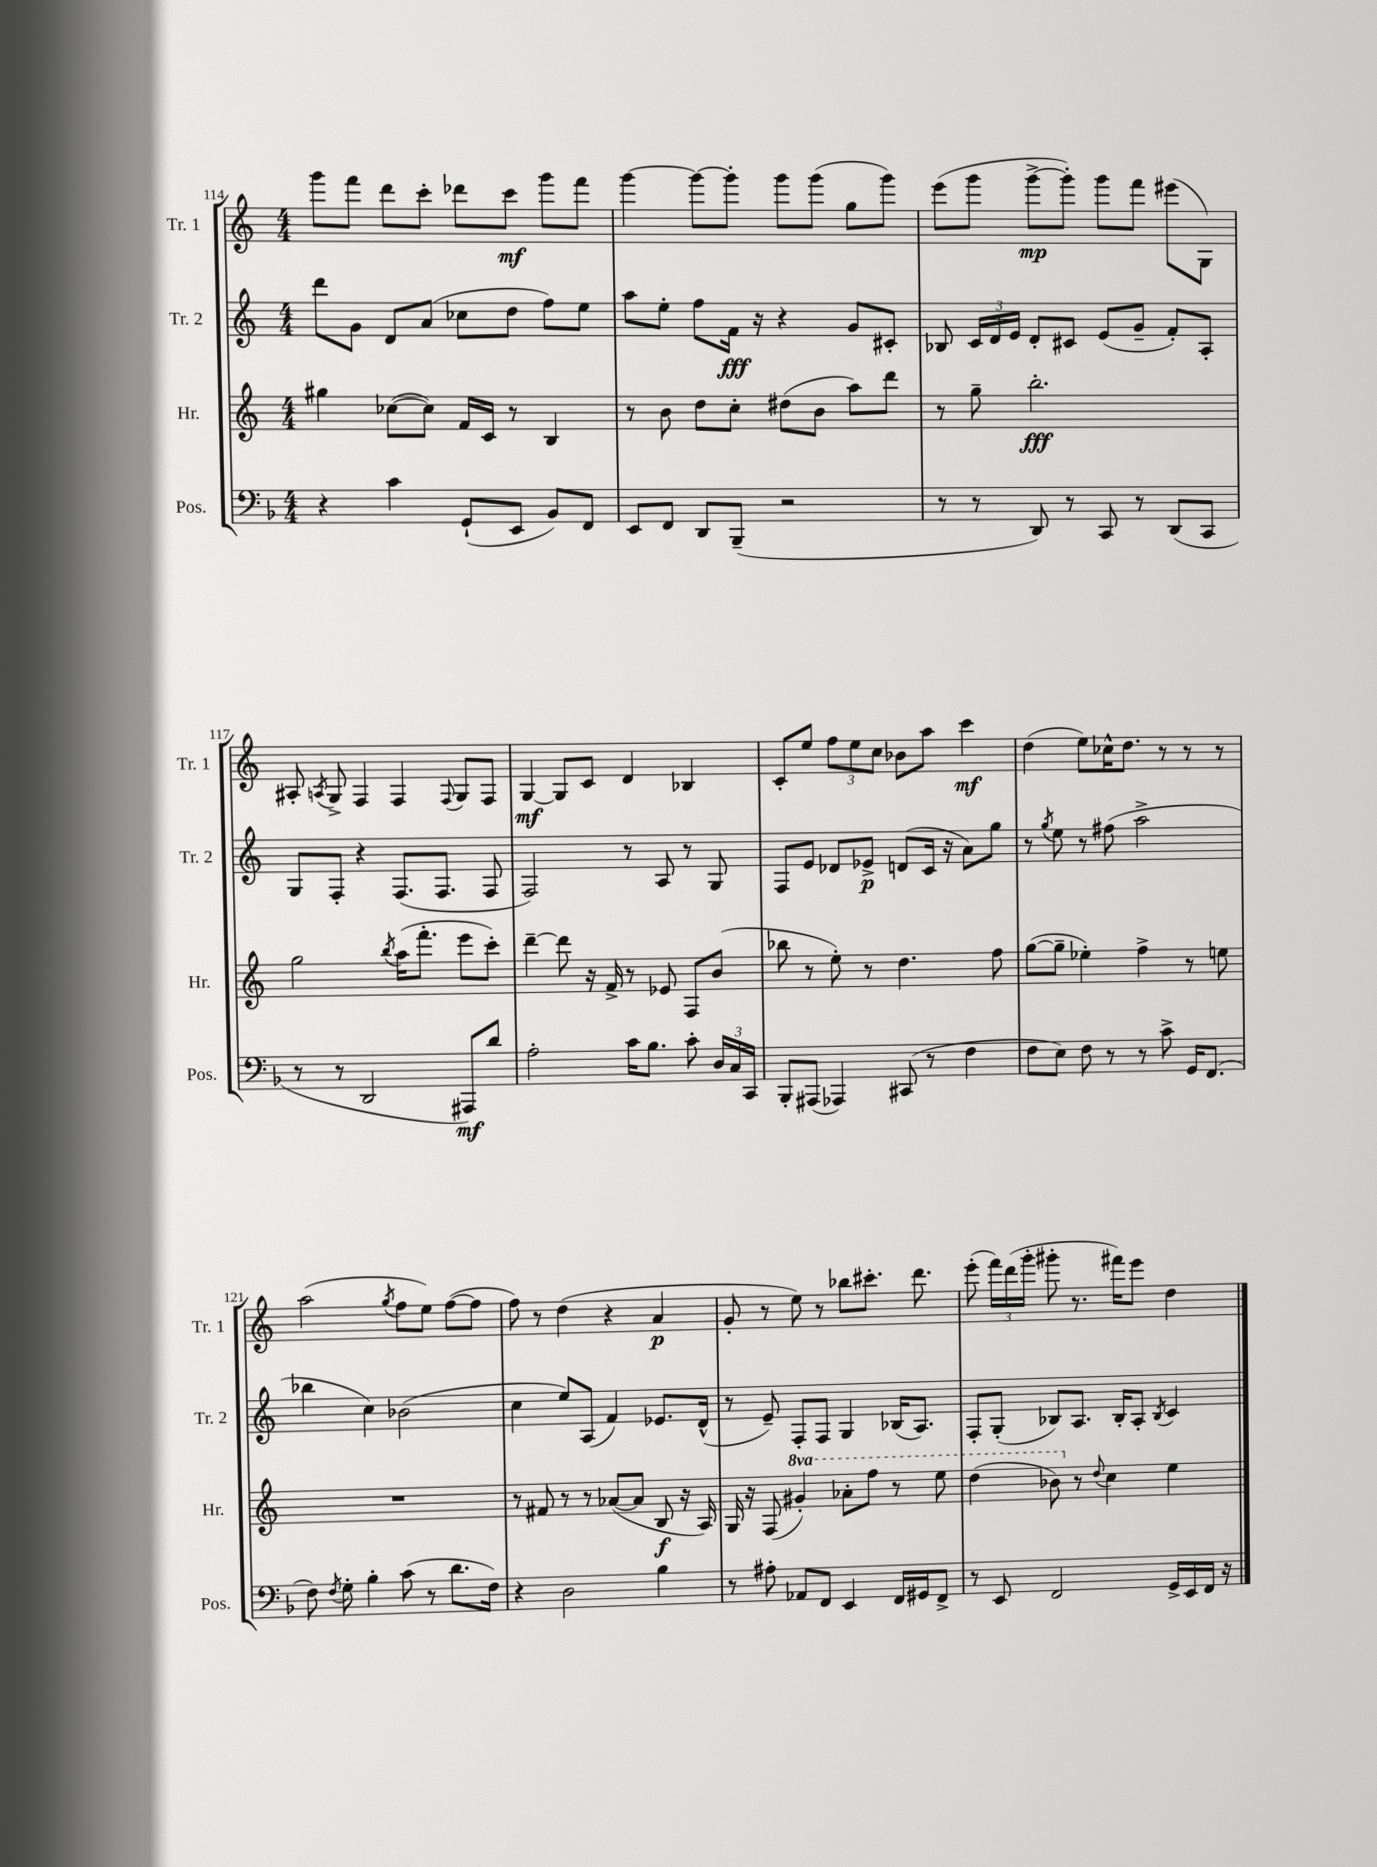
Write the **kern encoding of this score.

**kern	**dynam	**kern	**dynam	**kern	**dynam	**kern	**dynam
*part4	*part4	*part3	*part3	*part2	*part2	*part1	*part1
*staff4	*staff4	*staff3	*staff3	*staff2	*staff2	*staff1	*staff1
*I"Pos.	*	*I"Hr.	*	*I"Tr. 2	*	*I"Tr. 1	*
*I'Pos.	*	*I'Hr.	*	*I'Tr. 2	*	*I'Tr. 1	*
*clefF4	*	*clefG2	*	*clefG2	*	*clefG2	*
*k[b-]	*	*k[]	*	*k[]	*	*k[]	*
*M4/4	*	*M4/4	*	*M4/4	*	*M4/4	*
=114	=114	=114	=114	=114	=114	=114	=114
4r	.	4gg#X\	.	8ddd\L	.	8ggg\L	.
.	.	.	.	8g\J	.	8fff\J	.
4c\	.	([8cc-X\L	.	8d/L	.	8ddd\L	.
.	.	8cc-\J])	.	(8a/J	.	8ccc'\J	.
(8GG`/L	.	16f/LL	.	8cc-X\L	.	8ddd-X\L	.
.	.	16c/JJ	.	.	.	.	.
8EE/J	.	8r	.	8dd\J	.	8ccc\J	mf
8BB-/L)	.	4B/	.	8ff\L)	.	8ggg\L	.
8FF/J	.	.	.	8ee\J	.	8fff\J	.
=115	=115	=115	=115	=115	=115	=115	=115
8EE/L	.	8r	.	8aa\L	.	[4ggg\	.
8FF/J	.	8b\	.	8ee'\J	.	.	.
8DD/L	.	8dd\L	.	8ff\L	.	8ggg\L_	.
(8BBB-~/J	.	8cc'\J	.	16f\Jk	fff	8ggg'\J]	.
.	.	.	.	16r	.	.	.
2r	.	(8dd#X\L	.	4r	.	8ggg\L	.
.	.	8b\J	.	.	.	(8ggg\J	.
.	.	8aa\L)	.	8g/L	.	8gg\L	.
.	.	8ddd\J	.	8c#X'/J	.	8ggg\J)	.
=116	=116	=116	=116	=116	=116	=116	=116
8r	.	8r	.	8B-X/	.	(8eee\L	.
8r	.	8gg~\	.	24c/LL	.	8ggg\J	.
.	.	.	.	24d/	.	.	.
.	.	.	.	24e/JJ	.	.	.
8DD/)	.	2.bb'\	fff	8d'/L	.	[8ggg^\L	mp
8r	.	.	.	8c#X/J	.	8ggg'\J])	.
8CC/	.	.	.	(8e/L	.	8ggg\L	.
8r	.	.	.	8g~/J	.	8fff\J	.
(8DD/L	.	.	.	8f'/L)	.	(8eee#X\L	.
8CC/J	.	.	.	8A'/J	.	8G\J)	.
!!LO:LB:g=z
=117	=117	=117	=117	=117	=117	=117	=117
8r	.	2gg\	.	8G/L	.	8A#X'/	.
.	.	.	.	.	.	8qAn/	.
8r	.	.	.	8F'/J	.	8G^/	.
2DD/	.	.	.	4r	.	4F/	.
.	.	8qbb/	.	.	.	.	.
.	.	(16aa\KL	.	(8.F/L	.	4F/	.
.	.	8.fff'\J	.	.	.	.	.
.	.	.	.	8.F/J	.	.	.
.	.	.	.	.	.	8qqF/	.
8AAA#X/L)	mf	8eee\L	.	.	.	8G/L	.
8d/J	.	8ccc'\J)	.	8F/	.	8F/J	.
=118	=118	=118	=118	=118	=118	=118	=118
2A'\	.	[4ddd~\	.	2F/)	.	[4G/	mf
.	.	8ddd\]	.	.	.	8G/L]	.
.	.	16r	.	.	.	8c/J	.
.	.	16f^/	.	.	.	.	.
16c\KL	.	8r	.	8r	.	4d/	.
8.B-\J	.	.	.	.	.	.	.
.	.	8e-X/	.	8A/	.	.	.
8c'\	.	8F/L	.	8r	.	4B-X/	.
24D/LL	.	(8b/J	.	8G/	.	.	.
24C/	.	.	.	.	.	.	.
24CC/JJ	.	.	.	.	.	.	.
=119	=119	=119	=119	=119	=119	=119	=119
8BBB-'/L	.	8bb-X\	.	8F/L	.	8c'/L	.
(8AAA#X/J	.	8r	.	8e/J	.	8ee/J	.
4AAA-X/)	.	8ee'\)	.	8d-X/L	.	12ff\L	.
.	.	.	.	.	.	12ee\	.
.	.	8r	.	8e-X^/J	p	.	.
.	.	.	.	.	.	12cc\J	.
(8CC#X/	.	4.dd\	.	(8dn/L	.	8b-X\L	.
8r	.	.	.	16c/Jk	.	8aa\J	.
.	.	.	.	16r	.	.	.
4F\	.	.	.	8a\L)	.	4ccc\	mf
.	.	8ff\	.	8gg\J	.	.	.
=120	=120	=120	=120	=120	=120	=120	=120
8F\L	.	([8gg\L	.	8r	.	(4dd\	.
.	.	.	.	8qgg/	.	.	.
8E\J)	.	8gg~\J]	.	8ee\	.	.	.
8F\	.	4ee-X'\)	.	8r	.	8ee\L)	.
8r	.	.	.	(8ff#X\	.	16cc-X^^\K	.
.	.	.	.	.	.	8.dd\J	.
8r	.	4ff^\	.	2aa^\	.	.	.
8c^\	.	.	.	.	.	8r	.
16GG/KL	.	8r	.	.	.	8r	.
(8.FF/J	.	.	.	.	.	.	.
.	.	8een\	.	.	.	8r	.
!!LO:LB:g=z
=121	=121	=121	=121	=121	=121	=121	=121
8F\)	.	1r	.	4bb-X\	.	(2aa\	.
8qF/	.	.	.	.	.	.	.
8G'\	.	.	.	.	.	.	.
4B-'\	.	.	.	4cc\)	.	.	.
.	.	.	.	.	.	8qgg/	.
(8c\	.	.	.	(2b-X\	.	8ff\L	.
8r	.	.	.	.	.	8ee\J)	.
8.d\L	.	.	.	.	.	([8ff\L	.
.	.	.	.	.	.	8ff\J]	.
16F\Jk)	.	.	.	.	.	.	.
=122	=122	=122	=122	=122	=122	=122	=122
4r	.	8r	.	4cc\	.	8ff\)	.
.	.	8f#X/	.	.	.	8r	.
2D\	.	8r	.	8ee/L)	.	(4dd\	.
.	.	8r	.	(8A/J	.	.	.
.	.	([8a-X/L	.	4f/)	.	4r	.
.	.	8a-/J]	.	.	.	.	.
4B-\	.	8B/	f	8.e-X/L	.	4a/	p
.	.	16r	.	.	.	.	.
.	.	16A/)	.	(16d^^/Jk	.	.	.
=123	=123	=123	=123	=123	=123	=123	=123
8r	.	16G/	.	8r	.	8g'/	.
.	.	16r	.	.	.	.	.
8A#X'\	.	(8F/	.	8e~/)	.	8r	.
*	*	*8va	*	*	*	*	*
8AA-X/L	.	4gg#X'/)	.	8F'/L	.	8ee\)	.
8FF/J	.	.	.	8F/J	.	8r	.
4EE/	.	8aa-X'\L	.	4G/	.	8bb-X\L	.
.	.	8fff\J	.	.	.	8.ccc#X'\J	.
16FF/LL	.	8r	.	(16B-X/KL	.	.	.
16GG#X/J	.	.	.	8.A/J)	.	8.ddd\	.
8FF^/J	.	8eee\	.	.	.	.	.
=124	=124	=124	=124	=124	=124	=124	=124
8r	.	(4ddd\	.	8F'/L	.	(8eee'\	.
8EE/	.	.	.	(8G'/J	.	24fff\LL)	.
.	.	.	.	.	.	(24ddd\	.
.	.	.	.	.	.	24ggg'\JJ	.
2FF/	.	8bb-X\)	.	8B-X/L)	.	8ggg#X'\	.
*	*	*X8va	*	*	*	*	*
.	.	8r	.	8.A/J	.	8.r	.
.	.	8qqdd/	.	.	.	.	.
.	.	4cc\	.	.	.	.	.
.	.	.	.	16B-'/KL	.	16fff#X\KL)	.
.	.	.	.	8A'/J	.	8eee\J	.
.	.	.	.	8qB-/	.	.	.
16GG^/LL	.	4ee\	.	4c/	.	4dd\	.
16EE/	.	.	.	.	.	.	.
16FF/JJ	.	.	.	.	.	.	.
16r	.	.	.	.	.	.	.
==	==	==	==	==	==	==	==
*-	*-	*-	*-	*-	*-	*-	*-
